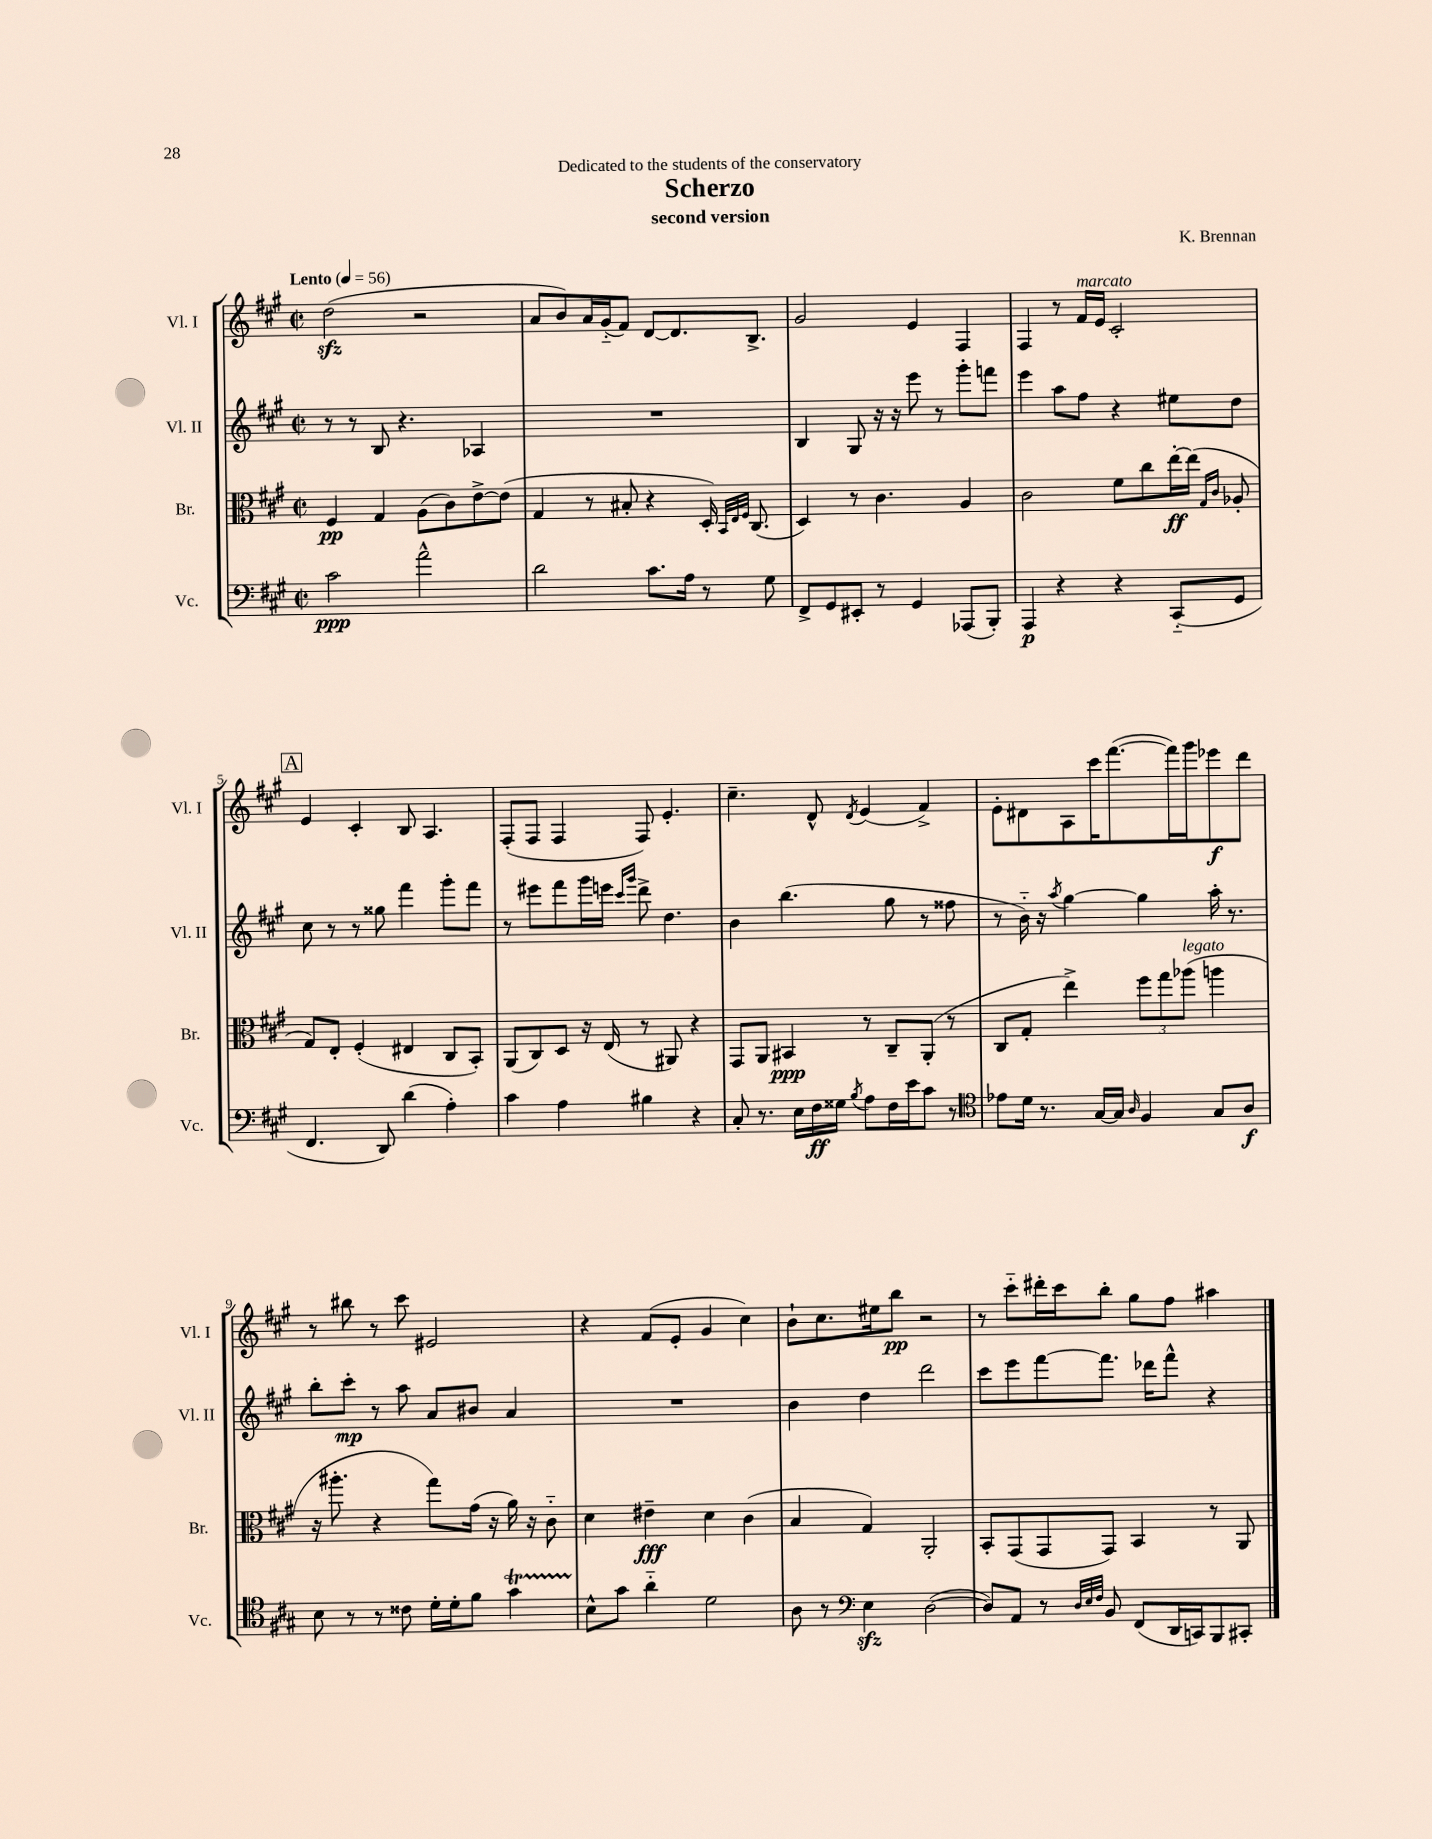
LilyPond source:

\header { title = "Scherzo" composer = "K. Brennan" subtitle = "second version" dedication = "Dedicated to the students of the conservatory" }
<<
\new StaffGroup <<
\new Staff = "s0" \with { instrumentName = "Vl. I" shortInstrumentName = "Vl. I" } {
    \clef treble \key a \major \defaultTimeSignature \time 2/2 \tempo "Lento" 4 = 56
    d''2\sfz( r2 |
    a'8 b'8) a'16 gis'16-_( fis'8) d'8~ d'8. b8.-> |
    gis'2 e'4 fis4 |
    fis4 r8 fis'16^\markup { \italic "marcato" } e'16 cis'2-. |
    \mark \markup { \box "A" } e'4 cis'4-. b8 a4. |
    fis8-.( fis8 fis4 fis8) e'4.-. |
    cis''4.-- d'8-^ \acciaccatura { d'8 } e'4( fis'4->) |
    e'8-. dis'8 a8 cis'''16 fis'''8.~( fis'''16) gis'''16 ees'''8\f d'''8 |
    r8 bis''8 r8 cis'''8 eis'2 |
    r4 fis'8( e'8-. gis'4 cis''4) |
    b'8-! cis''8. eis''16 b''8\pp r2 |
    r8 cis'''8-_ dis'''16-. cis'''16 b''8-. gis''8 fis''8 ais''4 \bar "|." |
}
\new Staff = "s1" \with { instrumentName = "Vl. II" shortInstrumentName = "Vl. II" } {
    \clef treble \key a \major \defaultTimeSignature \time 2/2
    r8 r8 b8 r4. aes4 |
    R1 |
    b4 gis8 r16 r16 e'''8 r8 gis'''8-. f'''8 |
    e'''4 a''8 fis''8 r4 eis''8 d''8 |
    \mark \markup { \box "A" } cis''8 r8 r8 gisis''8 fis'''4 gis'''8-. fis'''8 |
    r8 eis'''8 fis'''8 gis'''16 e'''16 \grace { cis'''16 gis'''16 } d'''8-> d''4. |
    b'4 b''4.( gis''8 r8 fisis''8 |
    r8 b'16-_) r16 \acciaccatura { a''8 } gis''4~ gis''4 a''16-. r8. |
    b''8-. cis'''8-.\mp r8 a''8 a'8 bis'8 a'4 |
    R1 |
    b'4 d''4 d'''2 |
    cis'''8 e'''8 fis'''8~ fis'''8. des'''16 fis'''8-^ r4 \bar "|." |
}
\new Staff = "s2" \with { instrumentName = "Br." shortInstrumentName = "Br." } {
    \clef alto \key a \major \defaultTimeSignature \time 2/2
    fis4\pp gis4 a8( cis'8) e'8~-> e'8( |
    gis4 r8 bis8-. r4 d16-.) \grace { b,32 e32 fis32 } cis8.( |
    d4) r8 cis'4. a4 |
    cis'2 fis'8 cis''8 e''16~-.\ff e''16( \grace { gis16 cis'16 } aes8-. |
    \mark \markup { \box "A" } gis8) e8-. fis4-.( eis4 cis8 b,8-.) |
    a,8( cis8) d8 r16 e16( r8 ais,8) r4 |
    gis,8 a,8 bis,4\ppp r8 cis8-- a,8-.( r8 |
    cis8 gis8-. e''4->) \tuplet 3/2 { fis''8 gis''8 aes''8^\markup { \italic "legato" }( } a''4 |
    r16 ais''8.-. r4 gis''8) gis'16( r16 a'16) r16 cis'8-_ |
    d'4 eis'4--\fff d'4 cis'4( |
    b4 gis4) a,2-. |
    b,8-. gis,8( gis,8 gis,8) b,4 r8 a,8 \bar "|." |
}
\new Staff = "s3" \with { instrumentName = "Vc." shortInstrumentName = "Vc." } {
    \clef bass \key a \major \defaultTimeSignature \time 2/2
    cis'2\ppp a'2-^ |
    d'2 cis'8. a16 r8 gis8 |
    fis,8-> gis,8 eis,8-. r8 gis,4 aes,,8( b,,8-.) |
    a,,4\p r4 r4 cis,8-_( gis,8 |
    \mark \markup { \box "A" } fis,4. d,8) d'4( a4-.) |
    cis'4 a4 bis4 r4 |
    cis8-. r8. e16 fis16\ff gisis16 \acciaccatura { b8 } a8 fis16 e'16 cis'8 r8 |
    \clef tenor ees'8 d'16 r8. gis16~ gis16 \grace { a16 } fis4 gis8 a8\f |
    b8 r8 r8 cisis'8 d'16-. d'16-. fis'8 gis'4\startTrillSpan |
    b8-^\stopTrillSpan gis'8 a'4-_ d'2 |
    a8 r8 \clef bass e4\sfz d2~( |
    d8) a,8 r8 \grace { d32 e32 fis32 } b,8 fis,8( d,16 c,16) b,,8 cis,8-. \bar "|." |
}
>>
>>
